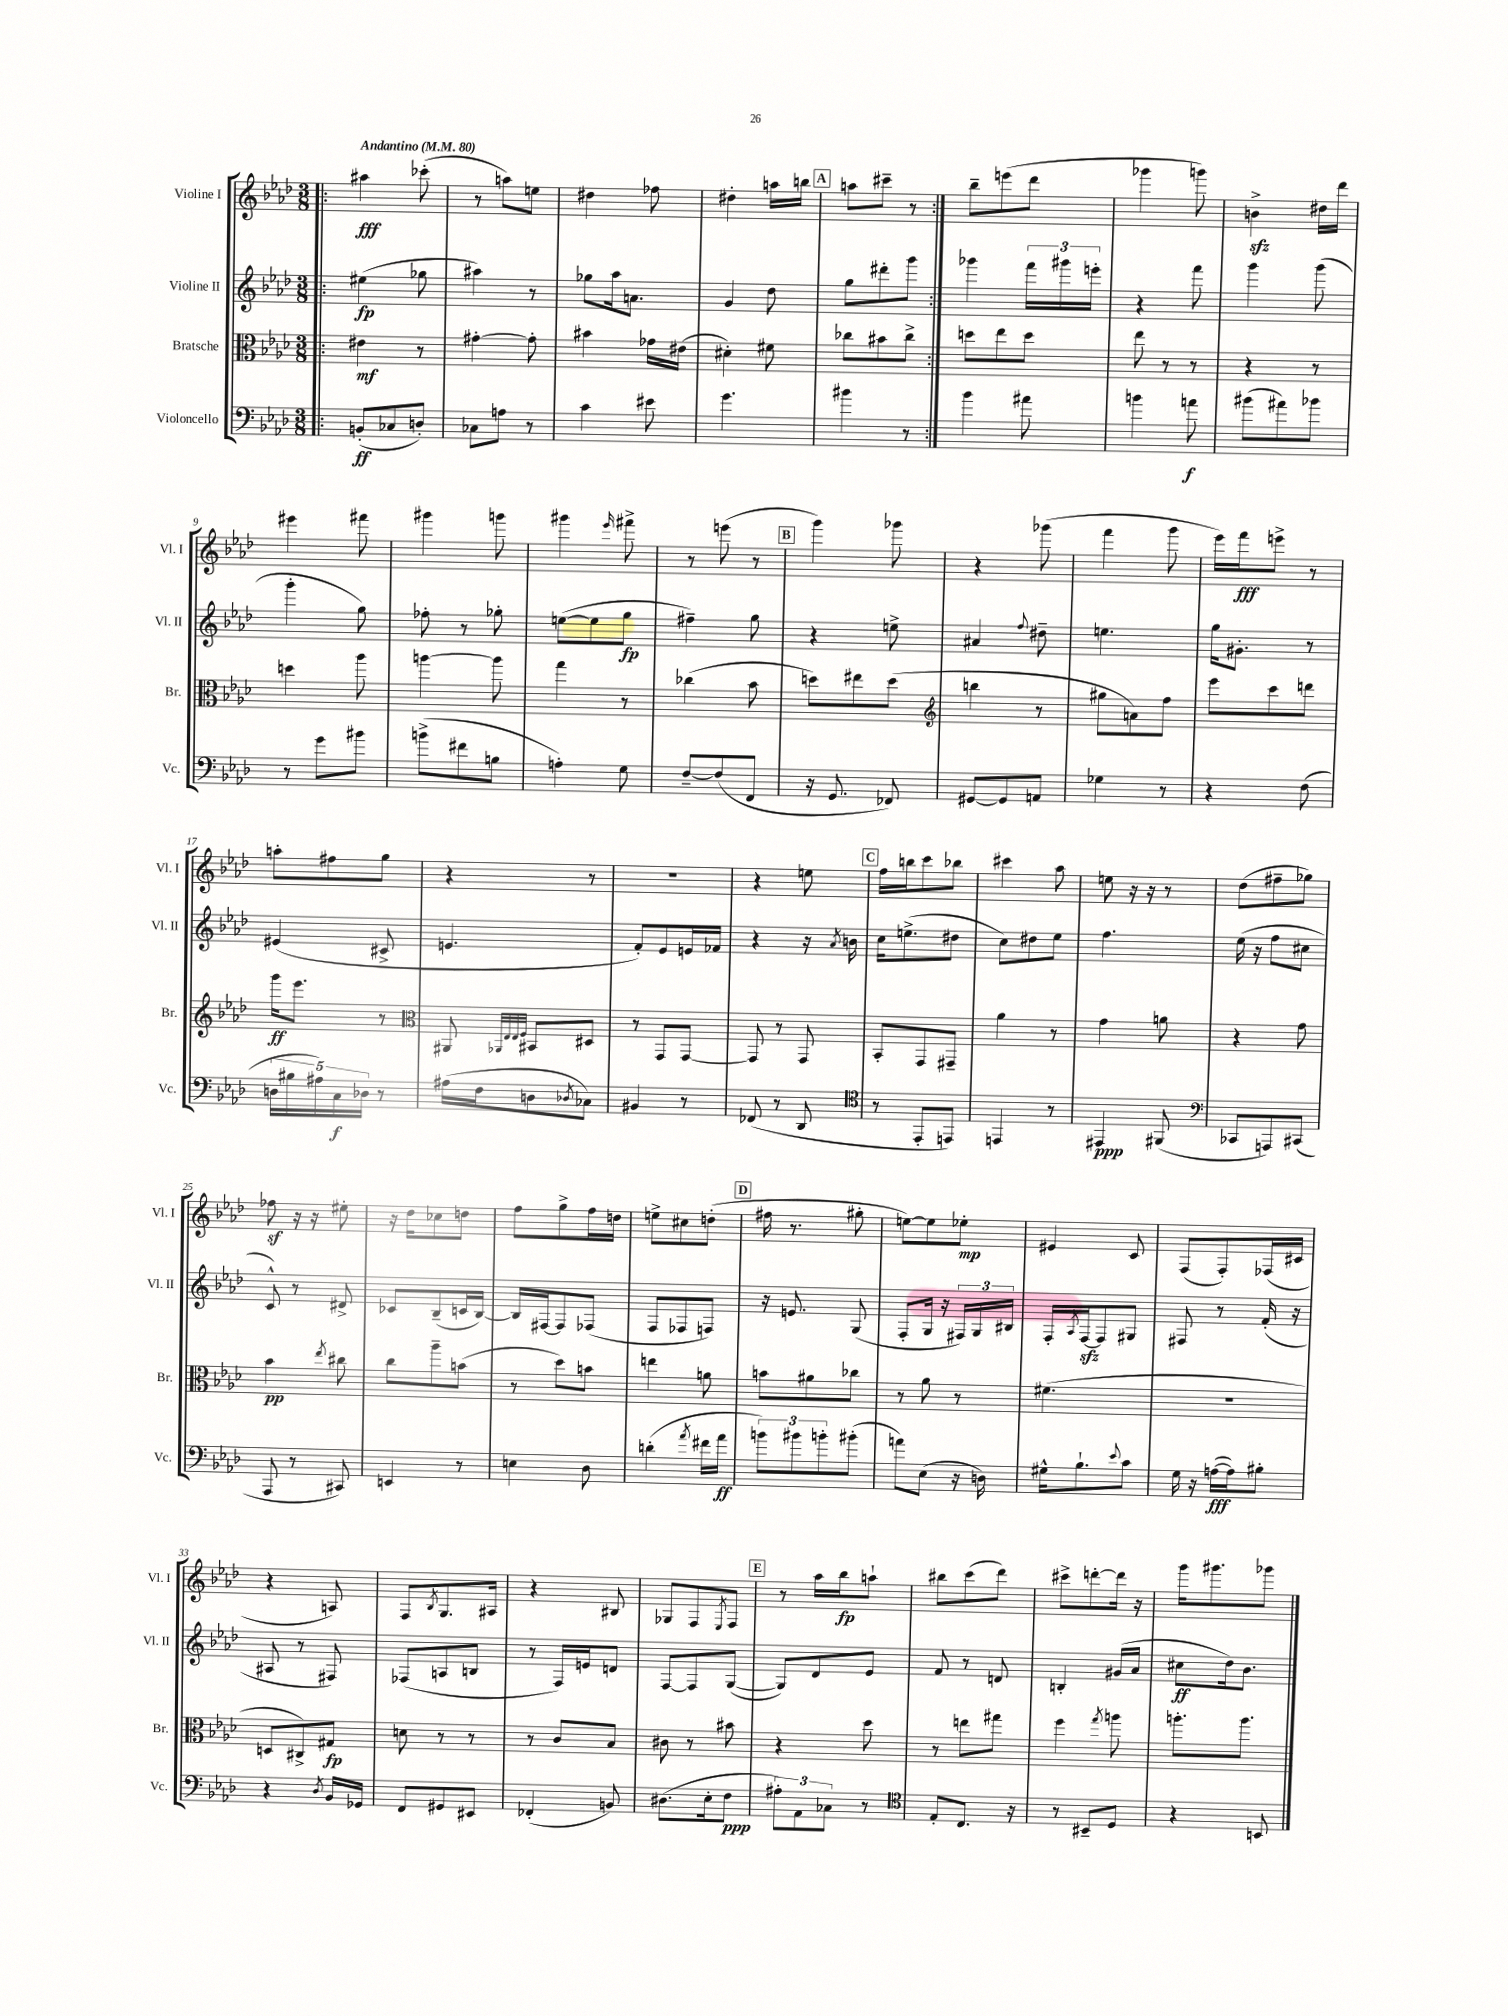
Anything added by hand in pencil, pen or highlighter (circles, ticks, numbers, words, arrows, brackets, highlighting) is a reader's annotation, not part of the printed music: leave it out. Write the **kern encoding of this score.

**kern	**kern	**kern	**kern
*staff4	*staff3	*staff2	*staff1
*clefF4	*clefC3	*clefG2	*clefG2
*k[b-e-a-d-]	*k[b-e-a-d-]	*k[b-e-a-d-]	*k[b-e-a-d-]
*M3/8	*M3/8	*M3/8	*M3/8
*MM80	*MM80	*MM80	*MM80
=!|:	=!|:	=!|:	=!|:
(8BB'	4e#	(4ee#	4aa#
8C-	.	.	.
8D')	8r	8gg-	(8ccc-'
=	=	=	=
8C-	[4g#'	4aa#)	8r
8A	.	.	8aa)
8r	8g#']	8r	8ee
=	=	=	=
4c	4b#	8gg-	4dd#
.	.	16aa-	.
.	.	8.a	.
8e#	16g-	.	8ff-
.	(16e#	.	.
=	=	=	=
4.g	4d#')	4g	4dd#'
.	8f#	8dd-	16aa
.	.	.	16bb
=	=	=	=
4b#	8cc-	8gg	8aa
.	8b#	8ddd#'	8ccc#~
8r	8cc-^	8ggg	8r
=:|!	=:|!	=:|!	=:|!
4b-	8dd	4ggg-	8bb-~
.	8ee-	.	(8eee
8a#	8dd	24fff	8ddd-
.	.	24ggg#	.
.	.	24eee'	.
=	=	=	=
4b	8ee-	4r	4ggg-
.	8r	.	.
8a	8r	8fff	8ggg)
=	=	=	=
(8b#	4r	4ggg	4b^
8a#)	.	.	.
8b-	8r	(8ggg	16dd#
.	.	.	16ddd-
=	=	=	=
8r	4dd	4ggg'	4eee#
8g	.	.	.
8b#	8aa-	8gg)	8fff#
=	=	=	=
(8b^	[4aa	8ff-'	4ggg#
8f#	.	8r	.
8B	8aa]	8gg-'	8ggg
=	=	=	=
4A')	4gg	([8ee	4ggg#
.	.	8ee]	.
.	.	.	16qqeee-
8G	8r	8gg	8fff#^
=	=	=	=
[8F~	(4cc-	4ff#~)	8r
(8F]	.	.	(8eee
8FF	8b-	8gg	8r
=	=	=	=
16r	8dd)	4r	4ggg)
8.GG	.	.	.
.	8ee#	.	.
8FF-)	(8dd	8ee^	8ggg-
=	=	=	=
*	*clefG2	*	*
[8GG#	4bb	4a#	4r
8GG#]	.	.	.
.	.	8qqff	.
8AA	8r	8dd#~	(8ggg-
=	=	=	=
4G-	8gg#	4.ee	4fff
.	8a)	.	.
8r	8ff	.	8ggg
=	=	=	=
4r	8eee-	16gg	16eee-)
.	.	8.g#'	16fff
.	8ccc	.	8eee^
(8F	8ddd	8r	8r
=	=	=	=
20D	16ggg	(4e#	8aa'
20B#	.	.	.
.	8.eee-	.	.
20A#)	.	.	.
.	.	.	8ff#
20C	.	.	.
20D-	.	.	.
8r	8r	8c#^	8gg
=	=	=	=
*	*clefC3	*	*
(16A#	8AA#	4.e	4r
16F	.	.	.
.	32qqAA-	.	.
.	32qqE-	.	.
.	32qqE-	.	.
.	32qqF	.	.
8D	8BB#	.	.
8qD-	.	.	.
8C-)	8D#	.	8r
=	=	=	=
4BB#	8r	8f')	4.r
.	8GG	8e-	.
8r	[8GG	16e	.
.	.	16f-	.
=	=	=	=
(8FF-	8GG]	4r	4r
8r	8r	.	.
8DD-	8GG	16r	8ee
.	.	8qa-	.
.	.	16b	.
=	=	=	=
*clefC4	*	*	*
8r	8BB-'	16cc	16ff
.	.	(8.ee^	16bb
8EE-'	8GG	.	8ccc
8EE)	8GG#~	8dd#	8bb-
=	=	=	=
4EE	4a-	8cc)	4ccc#
.	.	8dd#	.
8r	8r	8ee-	8aa-
=	=	=	=
4EE#	4g	4.ff	8ee
.	.	.	16r
.	.	.	16r
(8FF#	8a	.	8r
=	=	=	=
*clefF4	*	*	*
8CC-	4r	(16ee-	(8dd-
.	.	16r	.
8AAA)	.	8ff	8ff#~
(8CC#	8g	8cc#	8gg-)
=	=	=	=
8AAA-	4b-	8c^^)	8ff-
8r	.	8r	16r
.	.	.	16r
.	8qee-	.	.
8CC#)	8cc#	8d#^	8ee#'
=	=	=	=
4EE	8cc	8c-	16r
.	.	.	16dd-
.	8aa-~	(8B-~	8cc-
8r	(8b	16c	8dd
.	.	[16B-)	.
=	=	=	=
4E	8r	16B-]	8ff
.	.	[16F#	.
.	8dd-)	8F#]	8gg^
8D-	8b	(8F-	16ff
.	.	.	16dd
=	=	=	=
(4d'	4ee	8F	8ee^
.	.	8F-	8cc#
8qa-	.	.	.
16f#	8a	8F)	(8dd'
16a-	.	.	.
=	=	=	=
12b)	8b	16r	16ff#
.	.	8.e	8.r
12b#	.	.	.
.	8a#	.	.
12b'	.	.	.
(8b#'	8cc-	(8G	8gg#'
=	=	=	=
8a)	8r	8F'	[8ee)
(8E-	8a-	16G	8ee]
.	.	16r	.
16r	8r	24F#)	8ee-'
.	.	24G	.
16D)	.	.	.
.	.	24B#	.
=	=	=	=
16G#^^	(4.f#	16F'	4e#
.	.	8qA-	.
8.B-`	.	[16F	.
.	.	8F]	.
8qqe-	.	.	.
8c	.	8G#	8c
=	=	=	=
16G	4.r	8F#	(8F
16r	.	.	.
([16A	.	8r	8F')
16A])	.	.	.
8B#'	.	(16f'	(16F-
.	.	16r	16c#
=	=	=	=
4r	8D	8A#	4r
.	8C#^)	8r	.
8qD-	.	.	.
16BB-	8G#	8F#)	8A)
16GG-	.	.	.
=	=	=	=
8FF	8d	(8F-	8F
.	.	.	8qB-
8GG#	8r	8A	8.G
8EE#	8r	8B	.
.	.	.	16A#
=	=	=	=
(4FF-'	8r	8r	4r
.	8c	16F)	.
.	.	16e	.
8BB)	8B-	8d	8B#
=	=	=	=
(8.D#	8c#	[8F	8G-
.	8r	8F]	8F
16E-'	.	.	.
.	.	.	8qE-
8F	8b#	([8G	8F
=	=	=	=
12A#')	4r	8G])	8r
12AA-	.	.	.
.	.	8d-	16aa-
12C-	.	.	.
.	.	.	16bb-
8r	8dd-	8e-	8aa`
=	=	=	=
*clefC4	*	*	*
8E-'	8r	8f	8bb#
8.C	8ee	8r	(8ccc
.	8gg#	8d	8ddd-)
16r	.	.	.
=	=	=	=
8r	4ff	4B'	8ccc#^
8BB#~	.	.	[8ddd'
.	8qgg	.	.
8D-	8aa	(16g#	16ddd]
.	.	16a-	16r
=	=	=	=
4r	8.aa'	8cc#	16ggg
.	.	.	8.ggg#
.	.	16dd-)	.
.	8.aa	8.b-	.
8BB	.	.	8ggg-
==	==	==	==
*-	*-	*-	*-
